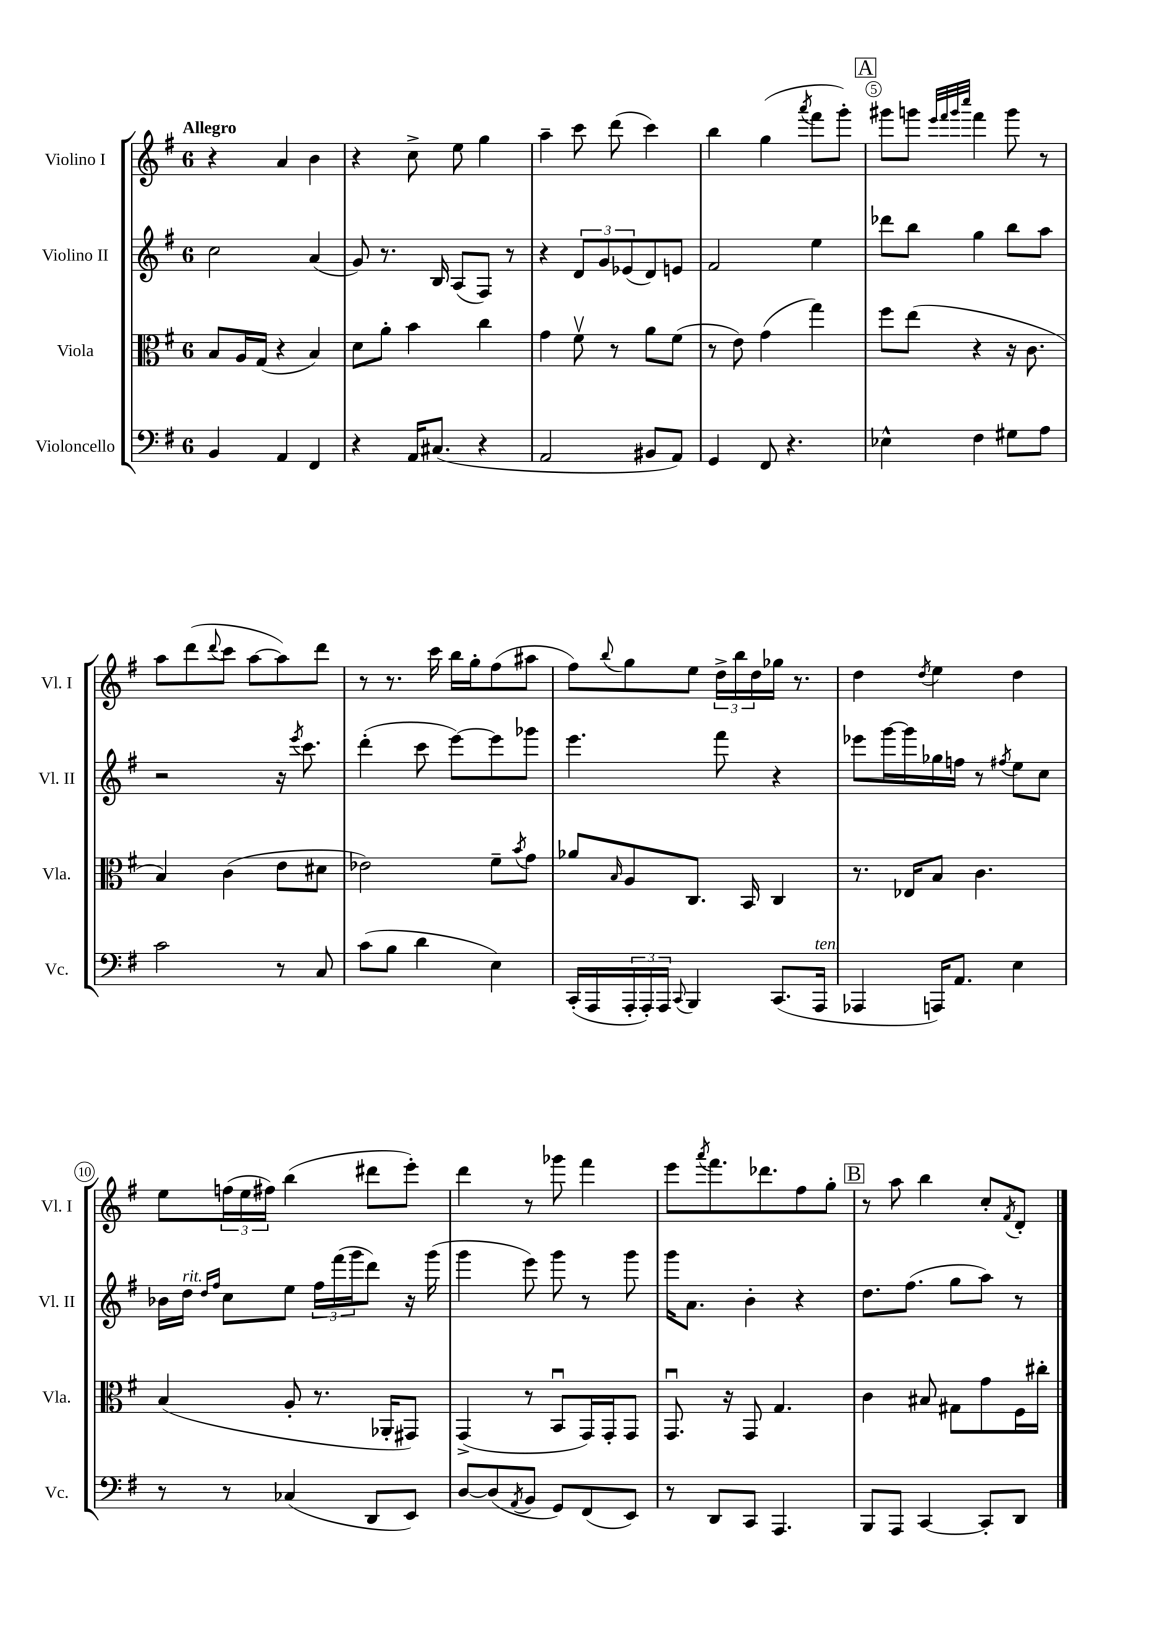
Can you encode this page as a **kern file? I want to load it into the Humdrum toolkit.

**kern	**kern	**kern	**kern
*part4	*part3	*part2	*part1
*staff4	*staff3	*staff2	*staff1
*I"Violoncello	*I"Viola	*I"Violino II	*I"Violino I
*I'Vc.	*I'Vla.	*I'Vl. II	*I'Vl. I
*clefF4	*clefC3	*clefG2	*clefG2
*k[f#]	*k[f#]	*k[f#]	*k[f#]
*M6/8	*M6/8	*M6/8	*M6/8
=1	=1	=1	=1
!	!	!	!LO:TX:a:B:t=Allegro
4BB/	8B/L	2cc\	4r
.	16A/L	.	.
.	(16G/JJ	.	.
4AA/	4r	.	4a/
4FF#/	4B/)	(4a/	4b\
=2	=2	=2	=2
4r	8d\L	8g/)	4r
.	8a'\J	8.r	.
16AA/KL	4b\	.	8cc^\
(8.C#X/J	.	16B/	.
.	.	(8A/L	8ee\
4r	4cc\	8F#/J)	4gg\
.	.	8r	.
=3	=3	=3	=3
2AA/	4g\	4r	4aa~\
.	8f#v\	12d/L	8ccc\
.	.	12g/	.
.	8r	.	(8ddd\
.	.	(12e-X/	.
8BB#X/L	8a\L	8d/)	4ccc\)
8AA/J)	(8f#\J	8en/J	.
=4	=4	=4	=4
4GG/	8r	2f#/	4bb\
.	8e\)	.	.
8FF#/	(4g\	.	(4gg\
4.r	.	.	.
.	.	.	8qaaa/
.	4gg\)	4ee\	8fff#\L
.	.	.	8ggg'\J)
!!LO:REH:place=s1:t=A
=5	=5	=5	=5
4E-X^^\	8ff#\L	8ddd-X\L	8ggg#X\L
.	(8ee\J	8bb\J	8gggn\J
.	.	.	32qqeee/LLL
.	.	.	32qqfff#/
.	.	.	32qqggg/
.	.	.	32qqcccc/JJJ
4F#\	4r	4gg\	4fff#\
8G#X\L	16r	8bb\L	8ggg\
.	8.c\	.	.
8A\J	.	8aa\J	8r
!!LO:LB:g=z
=6	=6	=6	=6
2c\	4B/)	2r	8aa\L
.	.	.	(8ddd\
.	.	.	8qqddd/
.	(4c\	.	8ccc\J
.	.	.	[8aa\L
8r	8e\L	16r	8aa\])
.	.	8qeee/	.
.	.	8.ccc\	.
8C/	8d#X\J	.	8ddd\J
=7	=7	=7	=7
(8c\L	2e-X\)	(4ddd'\	8r
8B\J	.	.	8.r
4d\	.	8ccc\	.
.	.	.	16ccc\
.	.	[8eee\L)	16bb\LL
.	.	.	16gg'\J
4E\)	8f#~\L	8eee\]	(8ff#\
.	8qb/	.	.
.	8g\J	8ggg-X\J	8aa#X\J
=8	=8	=8	=8
(16CC'/LL	8a-X/L	4.eee\	8ff#\L)
16AAA/	.	.	.
.	16qqB/	.	8qqbb/
24AAA'/	8A/	.	8gg\
24AAA'/)	.	.	.
24AAA/JJ	.	.	.
8qqCC/	.	.	.
4BBB/	8.C/J	.	8ee\J
.	.	8fff#\	24dd^\LL
.	.	.	24bb\
.	16BB/	.	.
.	.	.	24dd\
(8.CC/L	4C/	4r	16gg-X\JJ
.	.	.	8.r
!LO:TX:a:i:t=ten.	!	!	!
16AAA/Jk	.	.	.
=9	=9	=9	=9
4AAA-X/	8.r	8eee-X\L	4dd\
.	.	[16ggg\L	.
.	16E-X/KL	16ggg\]	.
.	.	.	8qdd/
16AAAn/KL)	8B/J	16gg-X\	4ee\
8.AA/J	.	16ffn\JJ	.
.	4.c\	8r	.
.	.	8qff#X/	.
4E\	.	8ee\L	4dd\
.	.	8cc\J	.
!!LO:LB:g=z
=10	=10	=10	=10
8r	(4B/	16b-X\LL	8ee\L
!	!	!LO:TX:a:i:t=rit.	!
.	.	16dd\JJ	.
.	.	16qqdd/LL	.
.	.	16qqff#/JJ	.
8r	.	8cc\L	(24ffn\L
.	.	.	24ee\
.	.	.	24ff#X\JJ)
(4C-X/	8A'/	8ee\J	(4bb\
.	8.r	24ff#\LL	.
.	.	(24fff#\	.
.	.	24ggg\J	.
8DD/L	.	8ddd\J)	8ddd#X\L
.	16AA-X'/KL	.	.
8EE/J)	8GG#X/J)	16r	8eee'\J)
.	.	(16ggg\	.
=11	=11	=11	=11
[8D/L	(4GG^/	4ggg\	4ddd\
(8D/]	.	.	.
8qAA/	.	.	.
8BB/J	8r	8eee\)	8r
8GG/L)	8BBu/L	8ggg\	8ggg-X\
(8FF#/	16GG/L)	8r	4fff#\
.	16GG'/J	.	.
8EE/J)	8GG/J	8ggg\	.
=12	=12	=12	=12
8r	8.GGu/	16ggg\KL	8eee\L
.	.	8.a\J	.
.	.	.	8qaaa/
8DD/L	.	.	8.fff#\
.	16r	.	.
8CC/J	8GG/	4b'\	.
.	.	.	8.ddd-X\
4.AAA/	4.G/	.	.
.	.	4r	8ff#\
.	.	.	8gg'\J
!!LO:REH:place=s1:t=B
=13	=13	=13	=13
8BBB/L	4c\	8.dd\L	8r
8AAA/J	.	.	8aa\
.	.	(8.ff#\J	.
[4CC/	8B#X/	.	4bb\
.	8G#X\L	8gg\L	.
8CC'/L]	8g\	8aa\J)	8cc'/L
.	.	.	8qf#/
8DD/J	16F#\L	8r	8d'/J
.	16cc#X'\JJ	.	.
==	==	==	==
*-	*-	*-	*-
